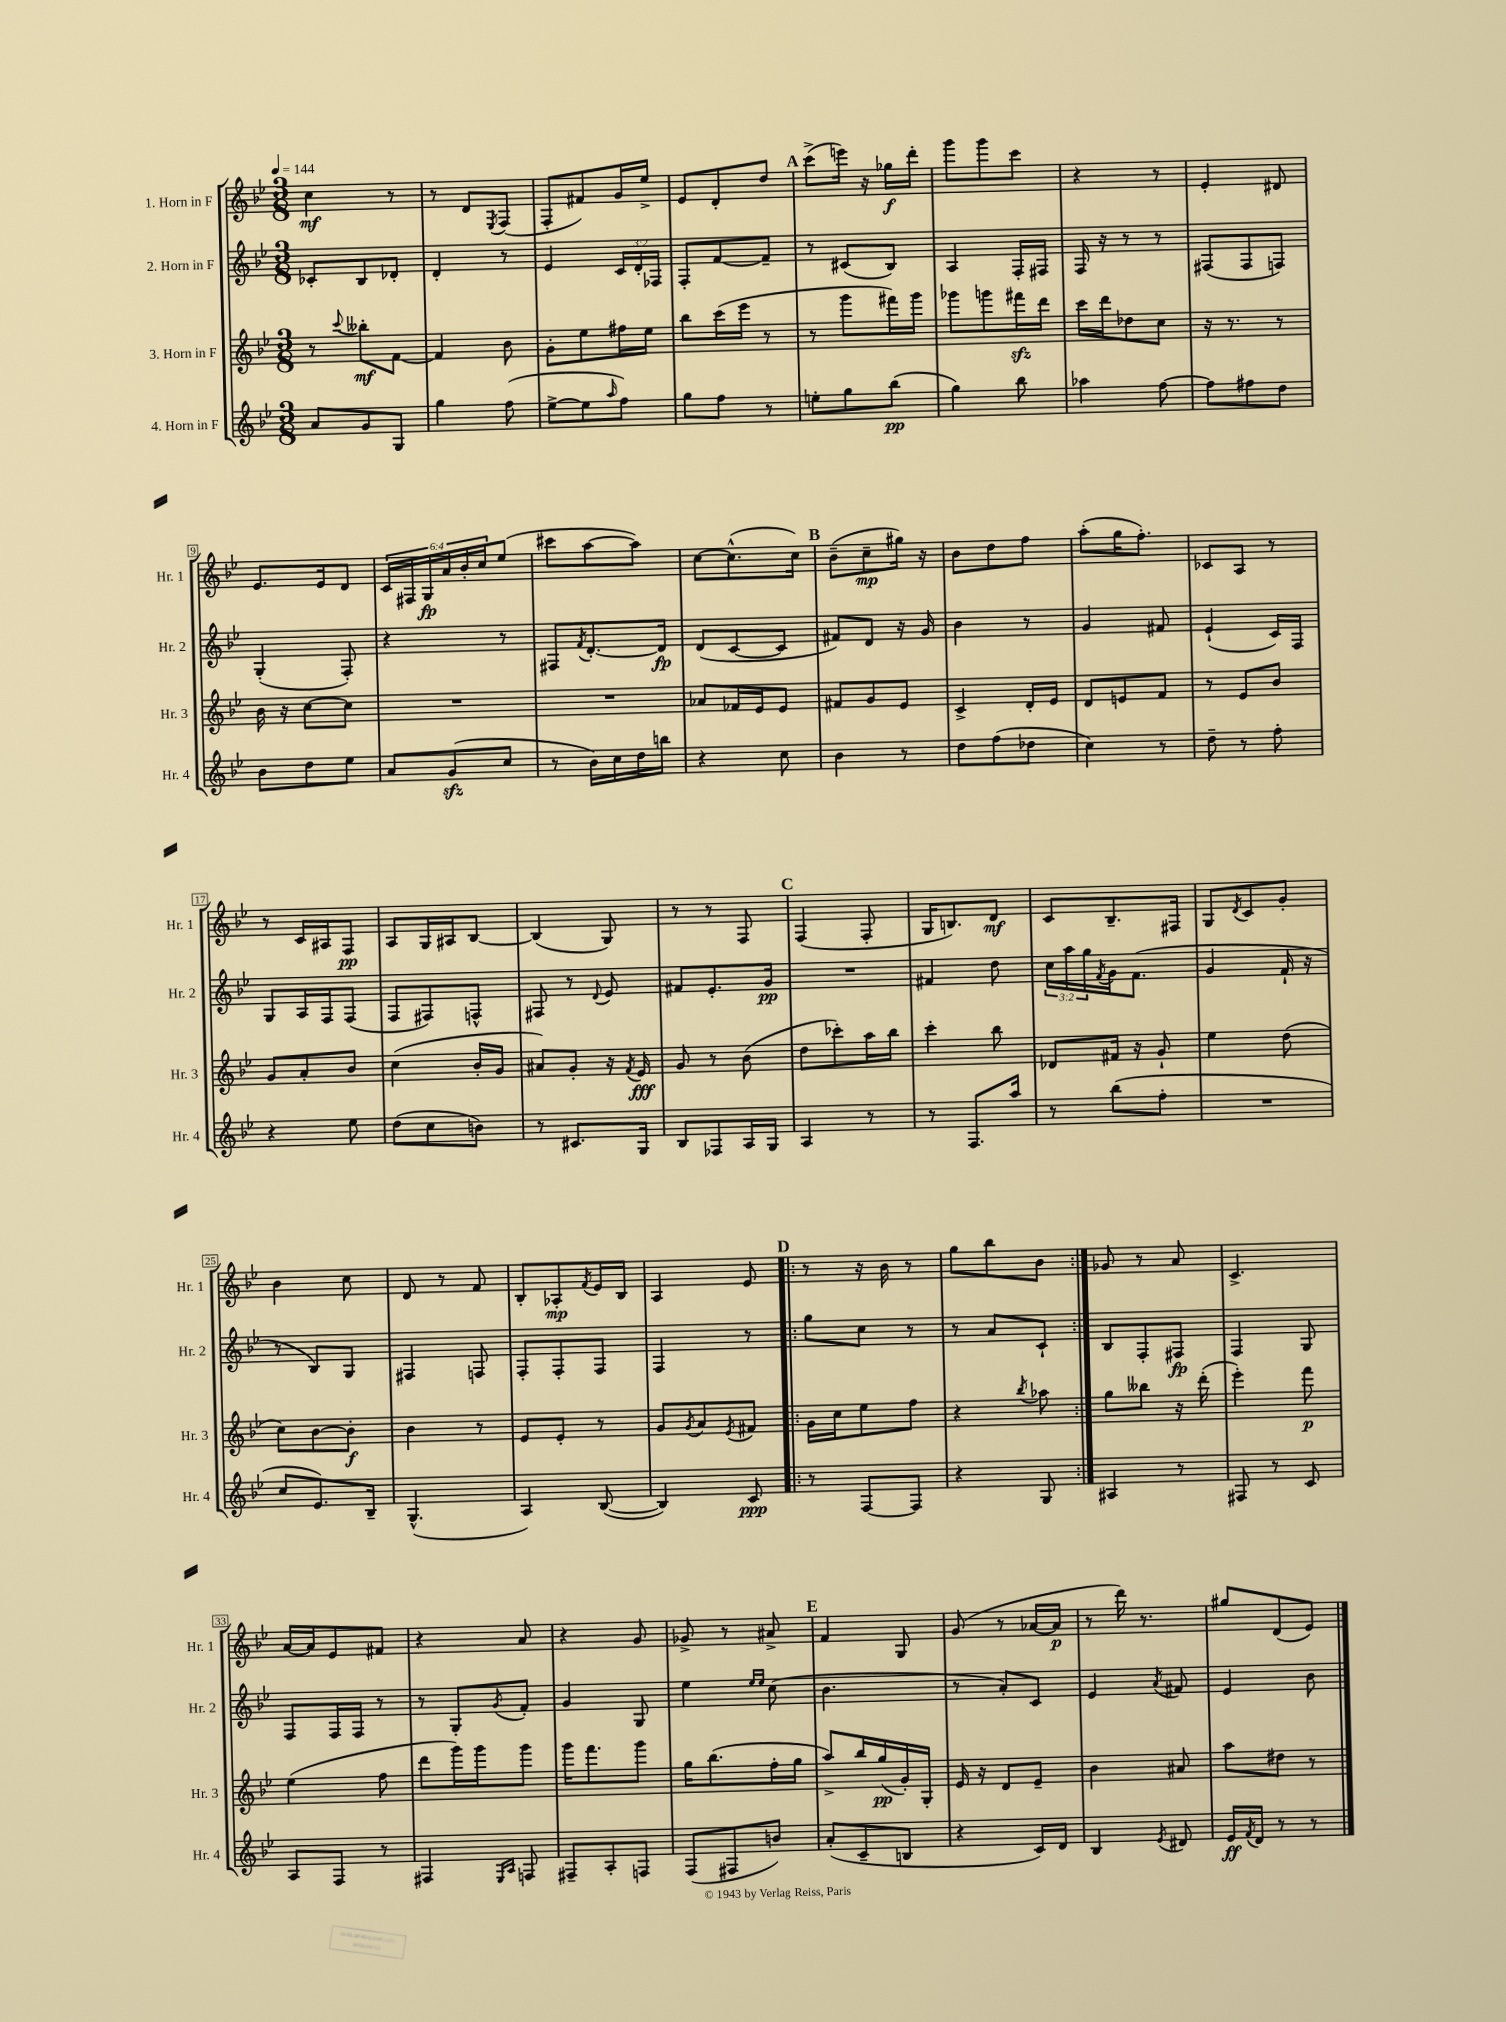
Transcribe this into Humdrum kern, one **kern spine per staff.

**kern	**dynam	**kern	**dynam	**kern	**dynam	**kern	**dynam
*part4	*part4	*part3	*part3	*part2	*part2	*part1	*part1
*staff4	*staff4	*staff3	*staff3	*staff2	*staff2	*staff1	*staff1
*I"4. Horn in F	*	*I"3. Horn in F	*	*I"2. Horn in F	*	*I"1. Horn in F	*
*I'Hr. 4	*	*I'Hr. 3	*	*I'Hr. 2	*	*I'Hr. 1	*
*clefG2	*	*clefG2	*	*clefG2	*	*clefG2	*
*k[b-e-]	*	*k[b-e-]	*	*k[b-e-]	*	*k[b-e-]	*
*M3/8	*	*M3/8	*	*M3/8	*	*M3/8	*
*MM144	*	*MM144	*	*MM144	*	*MM144	*
=1	=1	=1	=1	=1	=1	=1	=1
8a/L	.	8r	.	8c-X'/L	.	4cc\	mf
.	.	8qqccc/	.	.	.	.	.
8g/	.	8bb--X'\L	mf	8B-/	.	.	.
8G/J	.	[8f\J	.	8d-X'/J	.	8r	.
=2	=2	=2	=2	=2	=2	=2	=2
4gg\	.	4f/]	.	4d'/	.	8r	.
.	.	.	.	.	.	8d/L	.
.	.	.	.	.	.	8qE-/	.
(8ff\	.	8b-\	.	8r	.	(8F/J	.
=3	=3	=3	=3	=3	=3	=3	=3
[8ee-^\L	.	8g'\L	.	4e-/	.	8F'/L	.
8ee-\]	.	8ee-\	.	.	.	8f#X/)	.
16qqaa/	.	.	.	.	.	.	.
8ff\J)	.	16ff#X\L	.	24c/LL	.	16g/L	.
.	.	.	.	24d'/	.	.	.
.	.	16ee-\JJ	.	.	.	16ee-^/JJ	.
.	.	.	.	24F-X/JJ	.	.	.
=4	=4	=4	=4	=4	=4	=4	=4
8gg\L	.	8bb-\L	.	8F'/L	.	8e-/L	.
8ff\J	.	(16ccc\L	.	[8f/	.	8d'/	.
.	.	16eee-\JJ	.	.	.	.	.
8r	.	8r	.	8f~/J]	.	8dd/J	.
!!LO:REH:place=s1:t=A
=5	=5	=5	=5	=5	=5	=5	=5
8een'\L	.	8r	.	8r	.	(8ccc^\L	.
8gg\	.	8ggg\L	.	(8c#X/L	.	16eeen\Jk)	.
.	.	.	.	.	.	16r	.
(8bb-\J	pp	16fff#X\L)	.	8B-/J)	.	16gg-X\LL	f
.	.	16ggg\JJ	.	.	.	16ddd'\JJ	.
=6	=6	=6	=6	=6	=6	=6	=6
4gg\)	.	8ggg-X\L	.	4A/	.	8ggg\L	.
.	.	8gggn\	.	.	.	8ggg\	.
8bb-\	.	16fff#Xzz\L	.	16F'/LL	.	8ccc\J	.
.	.	16ddd\JJ	.	16F#X/JJ	.	.	.
=7	=7	=7	=7	=7	=7	=7	=7
4aa-X\	.	16ccc\LL	.	16F/	.	4r	.
.	.	16ddd\J	.	16r	.	.	.
.	.	8dd-X\	.	8r	.	.	.
[8ff\	.	8cc\J	.	8r	.	8r	.
=8	=8	=8	=8	=8	=8	=8	=8
8ff\L]	.	16r	.	(8F#X/L	.	4e-'/	.
.	.	8.r	.	.	.	.	.
8ff#X\	.	.	.	8F#/	.	.	.
8dd\J	.	8r	.	8Fn/J)	.	8d#X/	.
!!LO:LB:g=z
=9	=9	=9	=9	=9	=9	=9	=9
8b-\L	.	16b-\	.	(4G'/	.	8.e-/L	.
.	.	16r	.	.	.	.	.
8dd\	.	[8cc\L	.	.	.	.	.
.	.	.	.	.	.	16e-/k	.
8ee-\J	.	8cc\J]	.	8F'/)	.	8d/J	.
=10	=10	=10	=10	=10	=10	=10	=10
8a/L	.	4.r	.	4r	.	24c/LL	.
.	.	.	.	.	.	24F#X/	.
.	.	.	.	.	.	24G/	fp
(8gzz/	.	.	.	.	.	24a/	.
.	.	.	.	.	.	24b-'/	.
.	.	.	.	.	.	24cc/J	.
8cc/J	.	.	.	8r	.	(8ee-/J	.
=11	=11	=11	=11	=11	=11	=11	=11
8r	.	4.r	.	8F#X/L	.	8ccc#X\L	.
.	.	.	.	8qf/	.	.	.
16b-\LL)	.	.	.	[8.d'/	.	[8aa\	.
16cc\	.	.	.	.	.	.	.
16dd\	.	.	.	.	.	8aa\J])	.
16bbn\JJ	.	.	.	16d/Jk]	fp	.	.
=12	=12	=12	=12	=12	=12	=12	=12
4r	.	8a-X/L	.	(8d/L	.	[8cc\L	.
.	.	16f-X/L	.	[8c/	.	(8.cc^^\]	.
.	.	16e-/J	.	.	.	.	.
8cc\	.	8e-/J	.	8c/J]	.	.	.
.	.	.	.	.	.	16cc\Jk)	.
!!LO:REH:place=s1:t=B
=13	=13	=13	=13	=13	=13	=13	=13
4b-\	.	8f#X/L	.	8f#X/L)	.	(8b-~\L	.
.	.	8g/	.	8d/J	.	8cc~\	mp
8r	.	8e-/J	.	16r	.	16gg#X\Jk)	.
.	.	.	.	16g/	.	16r	.
=14	=14	=14	=14	=14	=14	=14	=14
8dd\L	.	4c^/	.	4b-\	.	8b-\L	.
(8ff\	.	.	.	.	.	8dd\	.
8dd-X\J	.	16d'/LL	.	8r	.	8ff\J	.
.	.	16e-/JJ	.	.	.	.	.
=15	=15	=15	=15	=15	=15	=15	=15
4cc\)	.	8d/L	.	4g/	.	(8aa'\L	.
.	.	8en/	.	.	.	16gg\K	.
.	.	.	.	.	.	8.ff'\J)	.
8r	.	8f/J	.	8f#X/	.	.	.
=16	=16	=16	=16	=16	=16	=16	=16
8dd~\	.	8r	.	(4e-`/	.	8c-X/L	.
8r	.	8e-/L	.	.	.	8A/J	.
8ff'\	.	8b-/J	.	16c/LL)	.	8r	.
.	.	.	.	16F/JJ	.	.	.
!!LO:LB:g=z
=17	=17	=17	=17	=17	=17	=17	=17
4r	.	8g/L	.	8G/L	.	8r	.
.	.	8a'/	.	16A/L	.	16c/LL	.
.	.	.	.	16F/J	.	16A#X/J	.
8ee-\	.	8b-/J	.	(8F/J	.	8F/J	pp
=18	=18	=18	=18	=18	=18	=18	=18
(8dd\L	.	(4cc\	.	8F/L	.	8A/L	.
8cc\	.	.	.	8F#X/)	.	16G/L	.
.	.	.	.	.	.	16A#X/J	.
8bn\J)	.	16b-'/LL	.	8Fn^^/J	.	[8B-/J	.
.	.	16g/JJ	.	.	.	.	.
=19	=19	=19	=19	=19	=19	=19	=19
8r	.	8a#X/L)	.	8F#X/	.	(4B-/]	.
8.c#X/L	.	8g'/J	.	8r	.	.	.
.	.	.	.	8qqd/	.	.	.
.	.	16r	.	8e-/	.	8G/)	.
.	.	8qf/	.	.	.	.	.
16G/Jk	.	16e-/	fff	.	.	.	.
=20	=20	=20	=20	=20	=20	=20	=20
8B-/L	.	8g/	.	8f#X/L	.	8r	.
8F-X/	.	8r	.	8.e-'/	.	8r	.
16A/L	.	(8b-\	.	.	.	8F/	.
16G/JJ	.	.	.	16g/Jk	pp	.	.
!!LO:REH:place=s1:t=C
=21	=21	=21	=21	=21	=21	=21	=21
4A/	.	8dd\L	.	4.r	.	(4F/	.
.	.	8ccc-X'\)	.	.	.	.	.
8r	.	16aa\L	.	.	.	8F'/	.
.	.	16bb-\JJ	.	.	.	.	.
=22	=22	=22	=22	=22	=22	=22	=22
8r	.	4ccc'\	.	4f#X/	.	16G/KL	.
.	.	.	.	.	.	8.Bn/)	.
8.F/L	.	.	.	.	.	.	.
.	.	8bb-\	.	8dd\	.	8d/J	mf
16aa/Jk	.	.	.	.	.	.	.
=23	=23	=23	=23	=23	=23	=23	=23
8r	.	8d-X/L	.	24cc\LL	.	8c/L	.
.	.	.	.	24aa\	.	.	.
.	.	.	.	24gg\	.	.	.
.	.	.	.	8qf/	.	.	.
(8bb-\L	.	16f#X/Jk	.	16g\J	.	8.B-~/	.
.	.	16r	.	(8.f\J	.	.	.
8ff'\J	.	8g`/	.	.	.	.	.
.	.	.	.	.	.	16F#X/Jk	.
=24	=24	=24	=24	=24	=24	=24	=24
4.r	.	4ee-\	.	4g/	.	8G/L	.
.	.	.	.	.	.	8qd/	.
.	.	.	.	.	.	8c/	.
.	.	(8dd\	.	16f`/	.	8g'/J	.
.	.	.	.	16r	.	.	.
!!LO:LB:g=z
=25	=25	=25	=25	=25	=25	=25	=25
8cc/L	.	8cc\L)	.	8r	.	4b-\	.
8.e-/)	.	[8b-\	.	8B-/L)	.	.	.
.	.	8b-'\J]	f	8G/J	.	8cc\	.
16B-~/Jk	.	.	.	.	.	.	.
=26	=26	=26	=26	=26	=26	=26	=26
(4.G^^/	.	4b-\	.	4F#X/	.	8d/	.
.	.	.	.	.	.	8r	.
.	.	8r	.	8Fn/	.	8f/	.
=27	=27	=27	=27	=27	=27	=27	=27
4A/)	.	8e-/L	.	8F'/L	.	8B-'/L	.
.	.	8e-'/J	.	8F'/	.	8A-X'/	mp
.	.	.	.	.	.	8qf/	.
([8B-/	.	8r	.	8F/J	.	16e-/L	.
.	.	.	.	.	.	16B-/JJ	.
=28	=28	=28	=28	=28	=28	=28	=28
4B-/])	.	8g/L	.	4F/	.	4A/	.
.	.	8qg/	.	.	.	.	.
.	.	8a/	.	.	.	.	.
.	.	8qe-/	.	.	.	.	.
8c/	ppp	8f#X/J	.	8r	.	8e-/	.
!!LO:REH:place=s1:t=D
=29!|:	=29!|:	=29!|:	=29!|:	=29!|:	=29!|:	=29!|:	=29!|:
8r	.	16g\LL	.	8gg\L	.	8r	.
.	.	16cc\J	.	.	.	.	.
[8F/L	.	8ee-\	.	8cc\J	.	16r	.
.	.	.	.	.	.	16b-\	.
8F/J]	.	8ff\J	.	8r	.	8r	.
=30	=30	=30	=30	=30	=30	=30	=30
4r	.	4r	.	8r	.	8gg\L	.
.	.	.	.	8a/L	.	8bb-\	.
.	.	8qbb-/	.	.	.	.	.
8G/	.	8aa-X\	.	8c`/J	.	8b-\J	.
=31:|!	=31:|!	=31:|!	=31:|!	=31:|!	=31:|!	=31:|!	=31:|!
4A#X/	.	8gg\L	.	8B-/L	.	8g-X/	.
.	.	8bb--X\J	.	8F'/	.	8r	.
8r	.	16r	.	8F#X/J	fp	8a/	.
.	.	(16ddd'\	.	.	.	.	.
=32	=32	=32	=32	=32	=32	=32	=32
8F#X/	.	4eee-'\)	.	4F/	.	4.c^/	.
8r	.	.	.	.	.	.	.
8c/	.	8fff\	p	8G/	.	.	.
!!LO:LB:g=z
=33	=33	=33	=33	=33	=33	=33	=33
8A/L	.	(4ee-\	.	8F/L	.	[16a/LL	.
.	.	.	.	.	.	16a/J]	.
8F/J	.	.	.	16F/L	.	8e-/	.
.	.	.	.	16F/JJ	.	.	.
8r	.	8ff\	.	8r	.	8f#X/J	.
=34	=34	=34	=34	=34	=34	=34	=34
4F#X/	.	8ddd\L	.	8r	.	4r	.
.	.	16ggg\L)	.	8G'/L	.	.	.
.	.	16ggg\J	.	.	.	.	.
16qqE-/LL	.	.	.	.	.	.	.
16qqA/JJ	.	.	.	8qg/	.	.	.
8Fn/	.	8ggg\J	.	8f'/J	.	8a/	.
=35	=35	=35	=35	=35	=35	=35	=35
8F#X~/L	.	16ggg\KL	.	4g/	.	4r	.
.	.	8.fff\	.	.	.	.	.
8A'/	.	.	.	.	.	.	.
8Fn/J	.	8ggg\J	.	8G/	.	8g/	.
=36	=36	=36	=36	=36	=36	=36	=36
(8F/L	.	16gg\KL	.	4ee-\	.	8g-X^/	.
.	.	(8.bb-\	.	.	.	.	.
8F#X/	.	.	.	.	.	8r	.
.	.	.	.	16qqee-/LL	.	.	.
.	.	.	.	16qqee-/JJ	.	.	.
8bn/J)	.	16ff'\L	.	(8cc\	.	8a#X^/	.
.	.	16gg\JJ	.	.	.	.	.
!!LO:REH:place=s1:t=E
=37	=37	=37	=37	=37	=37	=37	=37
(8a'/L	.	8aa^/L)	.	4.b-\	.	4f/	.
8c~/	.	16bb-/L	.	.	.	.	.
.	.	(16gg/	pp	.	.	.	.
8Bn/J	.	16g'/)	.	.	.	8G/	.
.	.	16G'/JJ	.	.	.	.	.
=38	=38	=38	=38	=38	=38	=38	=38
4r	.	16e-/	.	8r	.	(8g/	.
.	.	16r	.	.	.	.	.
.	.	8d/L	.	8a'/L)	.	8r	.
16c/LL)	.	8e-~/J	.	8c/J	.	[16a-X/LL	.
16d/JJ	.	.	.	.	.	16a-/JJ]	p
=39	=39	=39	=39	=39	=39	=39	=39
4B-/	.	4b-\	.	4e-/	.	8r	.
.	.	.	.	.	.	16ddd\)	.
.	.	.	.	.	.	8.r	.
8qe-/	.	.	.	8qa/	.	.	.
8d#X/	.	8a#X/	.	8f#X/	.	.	.
=40	=40	=40	=40	=40	=40	=40	=40
16e-/LL	ff	8aa\L	.	4e-/	.	8gg#X/L	.
8qf/	.	.	.	.	.	.	.
16d/JJ	.	.	.	.	.	.	.
8r	.	8dd#X\J	.	.	.	(8d/	.
8r	.	8r	.	8b-\	.	8e-/J)	.
==	==	==	==	==	==	==	==
*-	*-	*-	*-	*-	*-	*-	*-
